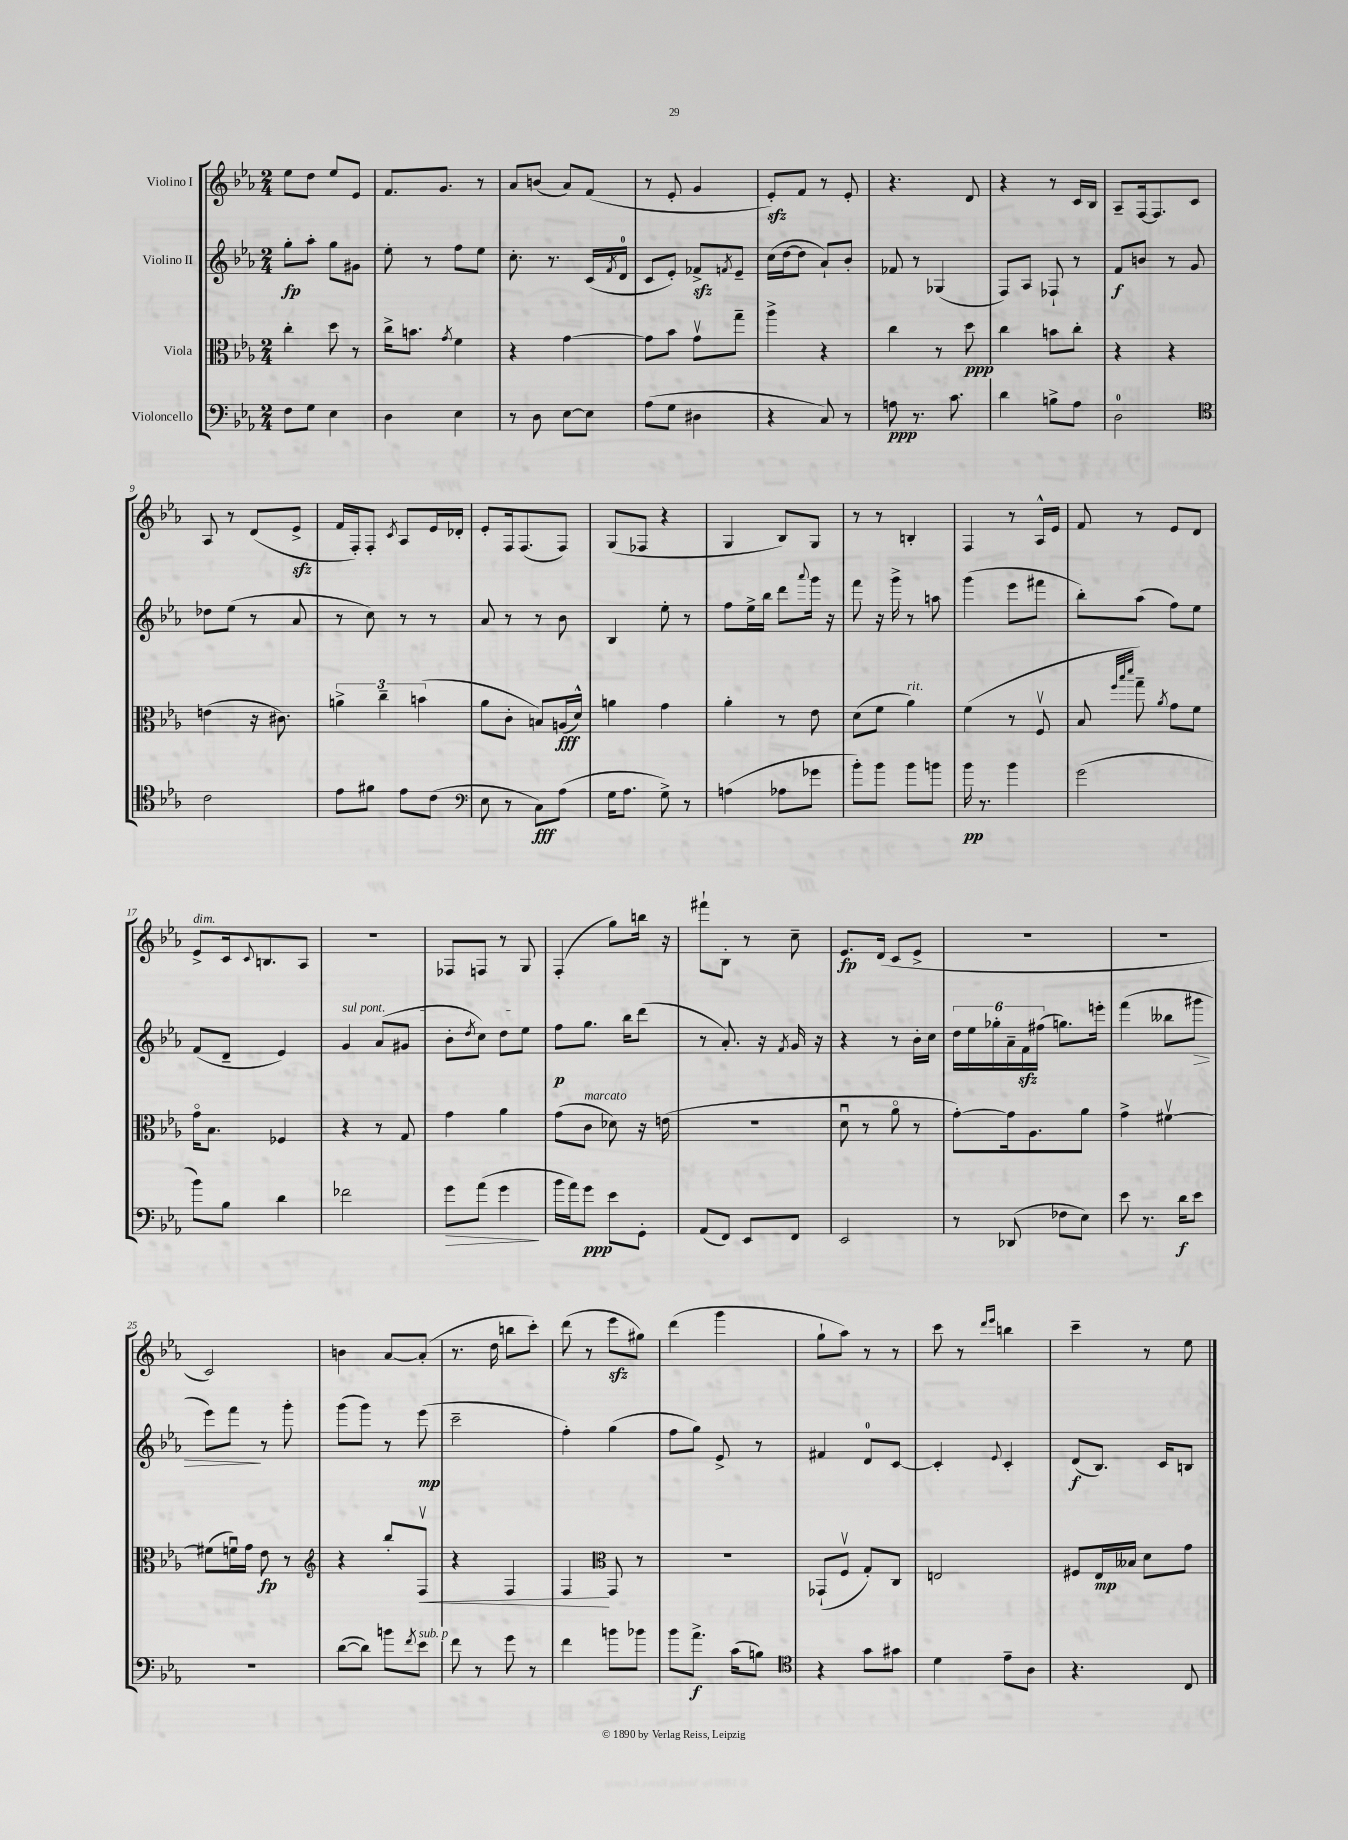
<<
\new StaffGroup <<
\new Staff = "s0" \with { instrumentName = "Violino I" } {
    \clef treble \key ees \major \numericTimeSignature \time 2/4
    ees''8 d''8 ees''8 ees'8 |
    f'8. g'8. r8 |
    aes'8 b'8( aes'8) f'8( |
    r8 ees'8-. g'4 |
    ees'8-.\sfz) f'8 r8 ees'8-. |
    r4. d'8 |
    r4 r8 c'16 bes16 |
    aes8-- f16~ f8. c'8 |
    aes8 r8 d'8( ees'8->\sfz |
    f'16 f16-.) f8-. \acciaccatura { c'8 } aes8 ees'16 des'16-. |
    ees'8-. f16 f8.( f8) |
    g8( fes8 r4 |
    g4 bes8) g8 |
    r8 r8 b4-. |
    f4 r8 aes16-^ ees'16 |
    f'8 r8 ees'8 d'8 |
    ees'8->^\markup { \italic "dim." } c'16 \appoggiatura { c'8 } b8. aes8 |
    R2 |
    fes8 f8 r8 g8 |
    f4-.( g''8) b''16 r16 |
    fis'''8-! bes8-. r8 c''8-- |
    ees'8.\fp d'16( c'8 ees'8-> |
    r2 |
    R2 |
    c'2) |
    b'4 aes'8~ aes'8-.( |
    r8. d''16 b''8 c'''8-.) |
    d'''8( r8 ees'''8\sfz gis''8) |
    d'''4( g'''4 |
    g''8-! aes''8) r8 r8 |
    c'''8 r8 \grace { d'''16 ees'''16 } b''4 |
    c'''4-- r8 ees''8 \bar "|." |
}
\new Staff = "s1" \with { instrumentName = "Violino II" } {
    \clef treble \key ees \major \numericTimeSignature \time 2/4
    g''8-.\fp aes''8-. g''8 gis'8 |
    ees''8-. r8 f''8 ees''8 |
    c''8.-. r8. c'16( \acciaccatura { f'8 } d'16-0 |
    c'8 ees'8-.) fes'8->\sfz \acciaccatura { f'8 } ees'8-- |
    c''16( d''16~ d''8 aes'8-!) bes'8-. |
    fes'8 r8 ges4( |
    f8) aes8 fes8-! r8 |
    f'8\f b'8 r8 g'8 |
    des''8 ees''8( r8 aes'8 |
    r8 c''8) r8 r8 |
    aes'8 r8 r8 bes'8 |
    bes4 ees''8-. r8 |
    f''8 ees''16-> bes''16 d'''8 \appoggiatura { aes'''8 } g'''16 r16 |
    f'''8 r16 g'''16-> r8 a''8 |
    g'''4( ees'''8 fis'''8 |
    bes''8-.) aes''8( f''8) ees''8 |
    f'8( d'8-- ees'4) |
    \once \override TextSpanner.bound-details.left.text = \markup { \italic "sul pont." } g'4\startTextSpan aes'8( gis'8 |
    bes'8-. \acciaccatura { d''8 } c''8) d''8 ees''8\stopTextSpan |
    f''8\p g''8. bes''16 d'''8( |
    r8 aes'8.-.) r16 \acciaccatura { f'8 } g'16 r16 |
    r4 r8 bes'16-. c''16 |
    \tuplet 6/4 { d''16 ees''16 ges''16-. aes'16-- f'16\sfz fis''16( } g''8.) e'''16-. |
    f'''4( beses''8 gis'''8\> |
    ees'''8) f'''8\! r8 g'''8-. |
    g'''8( g'''8) r8 ees'''8\mp( |
    c'''2-- |
    f''4-.) g''4( |
    f''8 g''8) ees'8-> r8 |
    fis'4 d'8-0 c'8~ |
    c'4-. \appoggiatura { ees'8 } c'4-. |
    d'8\f( bes8.) c'16 b8 \bar "|." |
}
\new Staff = "s2" \with { instrumentName = "Viola" } {
    \clef alto \key ees \major \numericTimeSignature \time 2/4
    c''4-. d''8 r8 |
    c''16-> b'8. \acciaccatura { g'8 } f'4 |
    r4 g'4~ |
    g'8 bes'8 g'8\upbow g''8-- |
    aes''4-> r4 |
    c''4 r8 d''8\ppp |
    c''4 b'8 c''8-. |
    r4 r4 |
    e'4( r16 cis'8.) |
    \tuplet 3/2 { a'4-> c''4-- b'4( } |
    aes'8 c'8-. b8) a16\fff( d'16-^) |
    a'4 g'4 |
    aes'4-. r8 ees'8 |
    d'8( f'8 aes'4^\markup { \italic "rit." }) |
    f'4( r8 f8\upbow |
    bes8 \grace { f''32 bes''32 d'''32 } g''8--) \acciaccatura { aes'8 } g'8 f'8 |
    g'16\flageolet bes8. fes4 |
    r4 r8 g8 |
    g'4 aes'4 |
    g'8( c'8^\markup { \italic "marcato" } des'8) r16 e'16( |
    R2 |
    d'8\downbow r8 aes'8\flageolet r8 |
    g'8~-.) g'16 aes8. aes'8 |
    g'4-> fis'4~\upbow |
    fis'8( f'16\downbow) g'16 ees'8\fp r8 |
    \clef treble r4 bes''8-. f8\upbow\< |
    r4 f4 |
    f4\! \clef alto g,8 r8 |
    R2 |
    ges,8-!( f8\upbow g8-.) c8 |
    e2 |
    fis8 ees16\mp beses16 d'8 g'8 \bar "|." |
}
\new Staff = "s3" \with { instrumentName = "Violoncello" } {
    \clef bass \key ees \major \numericTimeSignature \time 2/4
    f8 g8 ees4 |
    d4 ees4 |
    r8 d8 ees8~ ees8 |
    aes8( g8 dis4 |
    r4 c8) r8 |
    a8\ppp r8. c'8. |
    d'4 b8-> aes8 |
    d2-0 |
    \clef tenor c'2 |
    ees'8 fis'8 ees'8 c'8( |
    \clef bass ees8 r8 c8\fff) aes8( |
    g16 aes8. g8->) r8 |
    a4( aes8 ges'8 |
    bes'8-.) bes'8 bes'8 b'8 |
    bes'16\pp r8. bes'4 |
    g'2( |
    bes'8) bes8 d'4 |
    fes'2 |
    g'8\> aes'8( g'4\! |
    bes'16 aes'16) g'8\ppp ees'8 g,8-. |
    aes,8( f,8) ees,8 f,8 |
    ees,2 |
    r8 des,8( fes8 ees8) |
    ees'8 r8. d'16\f ees'8 |
    R2 |
    d'8~( d'8) b'8 \acciaccatura { f'8 } ees'8^\markup { \italic "sub. p" } |
    f'8 r8 g'8 r8 |
    f'4 b'8 bes'8 |
    bes'8 aes'8.->\f c'16( b8) |
    \clef tenor r4 g'8 gis'8 |
    d'4 ees'8-- aes8 |
    r4. c8 \bar "|." |
}
>>
>>
